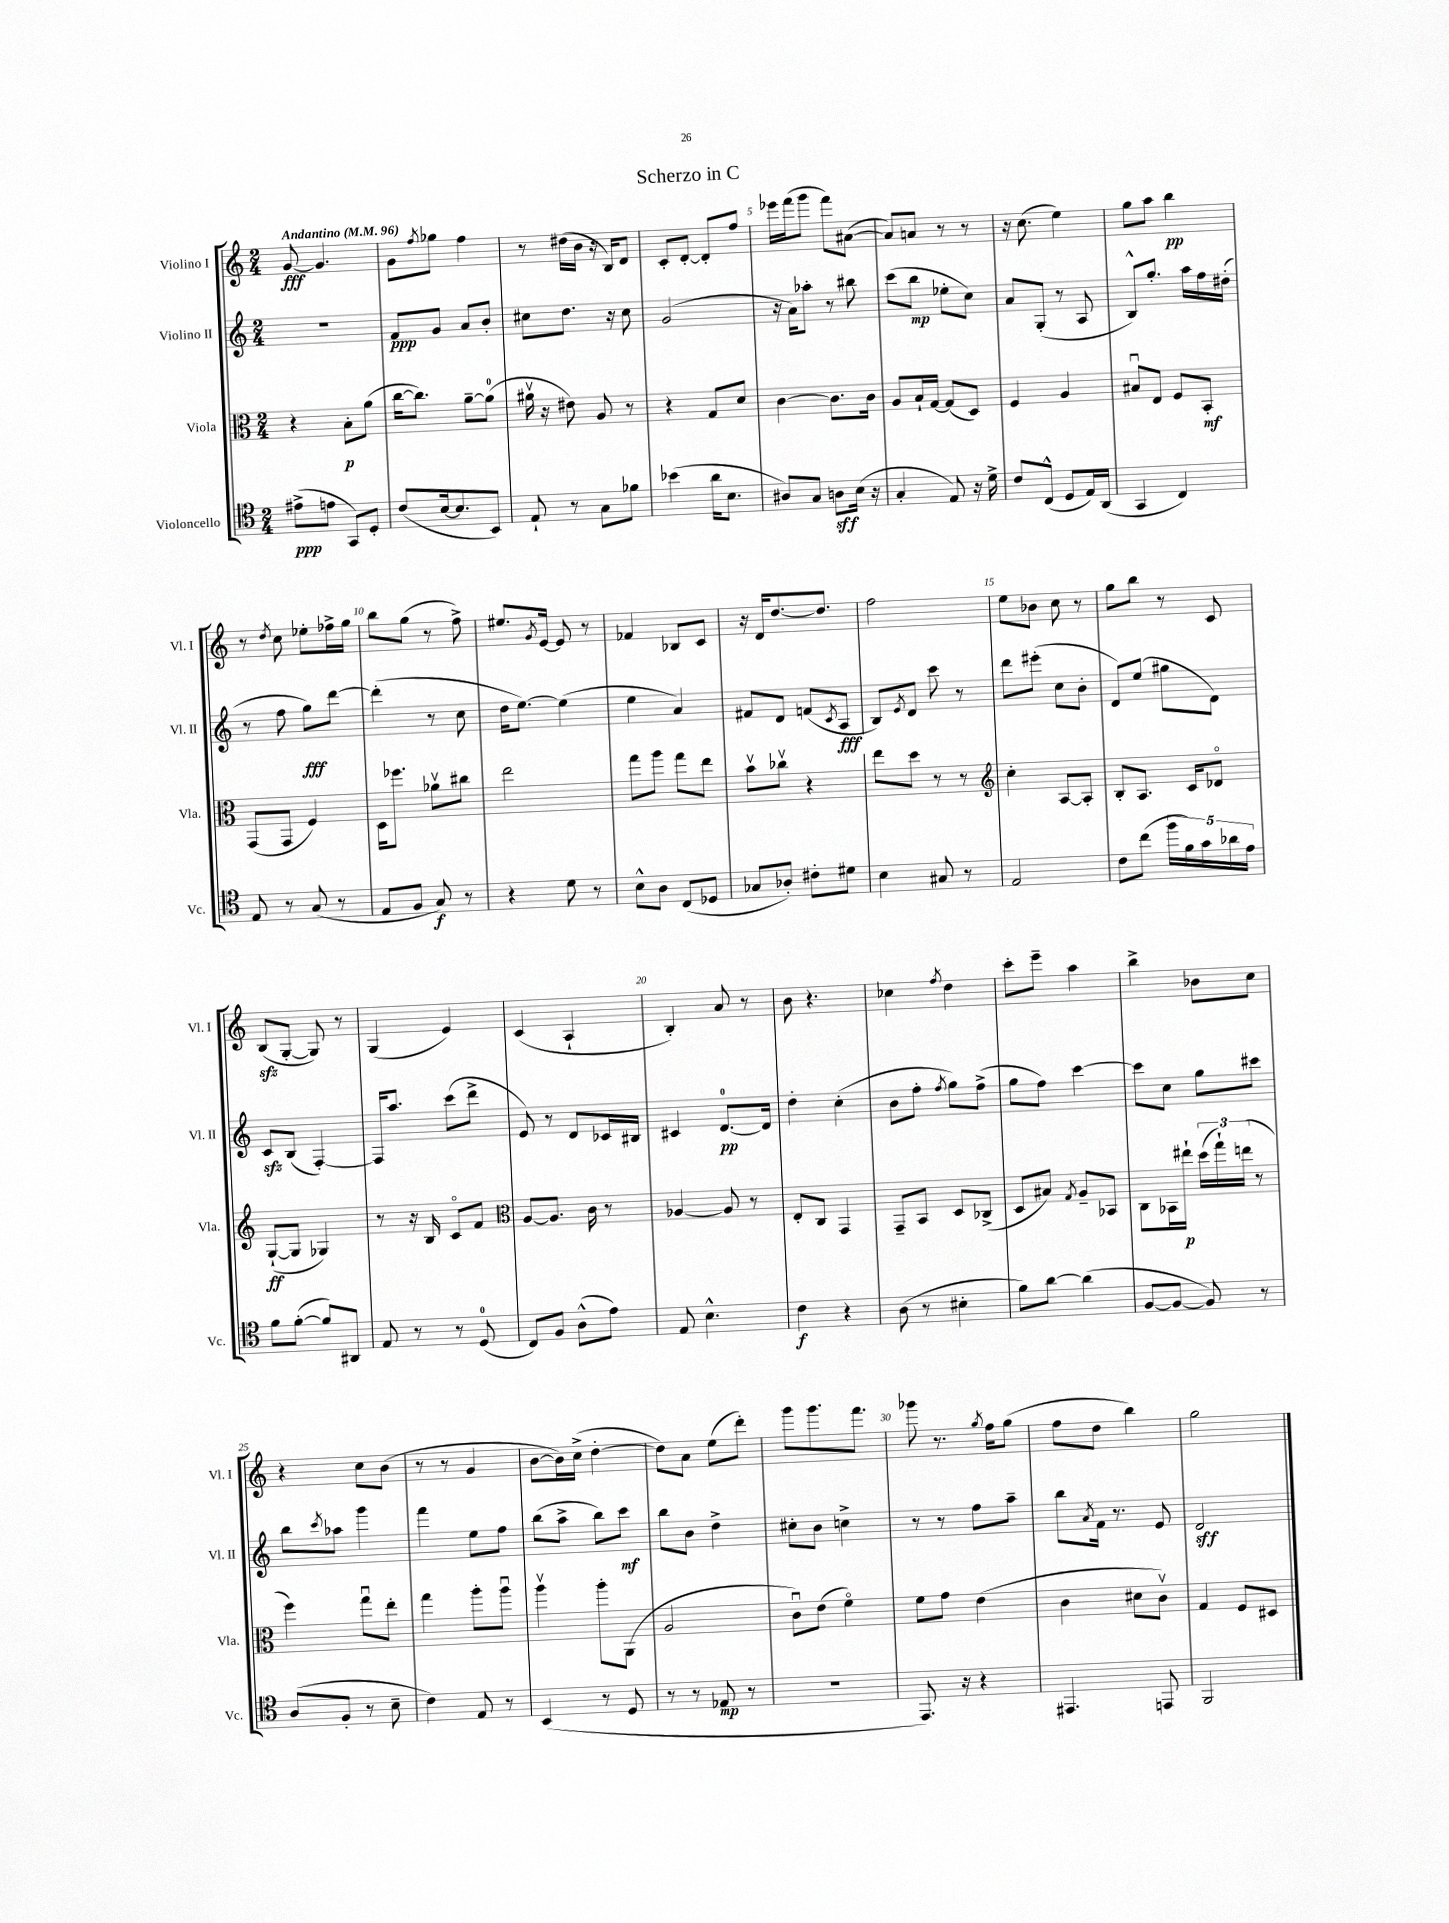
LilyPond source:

\header { title = "Scherzo in C" }
<<
\new StaffGroup <<
\new Staff = "s0" \with { instrumentName = "Violino I" shortInstrumentName = "Vl. I" } {
    \clef treble \key c \major \numericTimeSignature \time 2/4 \tempo "Andantino" 4 = 96
    g'8~\fff g'4. |
    g'8 \acciaccatura { f''8 } ges''8 f''4 |
    r8 dis''16( b'16 r16 b16) d'8 |
    c'8-. d'8~-. d'8-. f''8 |
    ees'''16 f'''16( g'''8 f'''8) ais'8~( |
    ais'8) a'8 r8 r8 |
    r16 c''8.( e''4) |
    g''8 a''8 b''4\pp |
    r8 \acciaccatura { d''8 } c''8 ees''8-. fes''16-> g''16 |
    b''8 g''8( r8 f''8->) |
    eis''8. \acciaccatura { g'8 } e'16~ e'8 r8 |
    fes'4 bes8 c'8 |
    r16 d'16 d''8.~ d''8. |
    f''2 |
    e''8 bes'8 c''8 r8 |
    g''8 b''8 r8 c'8 |
    b8\sfz( g8~-. g8) r8 |
    g4( e'4) |
    c'4( a4-! |
    b4-.) a'8 r8 |
    b'8 r4. |
    ces''4 \acciaccatura { f''8 } d''4 |
    c'''8-. e'''8-- a''4 |
    b''4-> bes'8 c''8 |
    r4 c''8 b'8( |
    r8 r8 g'4 |
    b'8~ b'16) c''16->( d''4~-. |
    d''8) a'8 e''8( d'''8-.) |
    g'''8 g'''8. f'''8. |
    ges'''8 r8. \acciaccatura { g''8 } f''16 g''8( |
    f''8 d''8 b''4) |
    g''2 \bar "|." |
}
\new Staff = "s1" \with { instrumentName = "Violino II" shortInstrumentName = "Vl. II" } {
    \clef treble \key c \major \numericTimeSignature \time 2/4
    r2 |
    f'8\ppp g'8 a'8 b'8-. |
    cis''8 d''8. r16 cis''8 |
    g'2( |
    r16 a'16) aes''8-. r8 bis''8 |
    c'''8( b''8\mp ees''8-. c''8) |
    a'8 g8-.( r8 a8 |
    b8-^) g''8.-. a''16 f''16 dis''16-.( |
    r8 f''8 g''8\fff) d'''8~ |
    d'''4-.( r8 c''8 |
    d''16 e''8.~) e''4( |
    e''4 a'4) |
    fis'8 d'8 f'8( \acciaccatura { c'8 } a8\fff |
    b8) \acciaccatura { e'8 } d'8 c'''8 r8 |
    d'''8 eis'''8-.( c''8 b'8-. |
    d'8) e''8( gis''8 d'8) |
    c'8\sfz b8( f4~-.) |
    f16 a''8. c'''8( d'''8-> |
    e'8) r8 d'8 ces'16 bis16 |
    cis'4 d'8.-0~\pp d'16 |
    d''4-. c''4-.( |
    b'8 f''8-. \acciaccatura { f''8 } g''8) f''8->( |
    g''8 f''8) c'''4~ |
    c'''8 c''8 g''8 cis'''8 |
    b''8 \acciaccatura { c'''8 } aes''8 g'''4 |
    f'''4 e''8 f''8 |
    b''8( a''8-> b''8) c'''8\mf |
    b''8 b'8 d''4-> |
    cis''8-. b'8 c''4-> |
    r8 r8 f''8 a''8-- |
    b''8 \acciaccatura { a'8 } f'16 r8. e'8 |
    d'2\sff \bar "|." |
}
\new Staff = "s2" \with { instrumentName = "Viola" shortInstrumentName = "Vla." } {
    \clef alto \key c \major \numericTimeSignature \time 2/4
    r4 b8-.\p a'8( |
    c''16~ c''8.) a'8~-- a'8-0( |
    ais'16\upbow r16 eis'8) a8 r8 |
    r4 g8 d'8 |
    c'4~ c'8. c'16 |
    a8 b16-! g16~ g8( d8) |
    f4 a4 |
    bis8\downbow e8 f8 b,8-.\mf |
    g,8( g,8 f4) |
    d16 fes''8. aes'8\upbow cis''8 |
    e''2 |
    g''8 a''8 g''8 e''8 |
    b'8\upbow ces''8\upbow r4 |
    e''8 d''8 r8 r8 |
    \clef treble c''4-. a8~ a8-. |
    b8-. a8. c'16 des'8\flageolet |
    g8~-!\ff( g8 ges4) |
    r8 r16 b16 c'8\flageolet f'8 |
    \clef alto a8~ a8. c'16 r8 |
    aes4~ aes8 r8 |
    e8-. c8 g,4 |
    g,8-- b,8 d8 ces8->( |
    d8 bis8) \acciaccatura { g8 } a8-- bes,8 |
    c8 bes,16 eis''16-!\p \tuplet 3/2 { d''16( g''16-!) e''16( } r8 |
    f''4) g''8\downbow e''8-. |
    g''4 a''8-. a''8\downbow |
    a''4\upbow a''8-. a,8( |
    a2 |
    c'8\downbow) e'8( f'4\flageolet) |
    f'8 g'8 e'4( |
    c'4 dis'8 c'8\upbow) |
    g4 f8 dis8 \bar "|." |
}
\new Staff = "s3" \with { instrumentName = "Violoncello" shortInstrumentName = "Vc." } {
    \clef tenor \key c \major \numericTimeSignature \time 2/4
    eis'8->\ppp( e'8 g,8) d8-. |
    c'8( b16~ b8. b,8) |
    e8-! r8 g8 fes'8 |
    bes'4( a'16 b8. |
    ais8) g8 a8\sff b16( r16 |
    g4-. e8) r16 d'16-> |
    c'8 c8-^( d8 e16) a,16( |
    g,4 c4) |
    e8 r8 g8( r8 |
    e8 f8 g8\f) r8 |
    r4 d'8 r8 |
    b8-^ a8 c8( des8 |
    ges8 aes8-.) cis'8-. dis'8 |
    b4 gis8 r8 |
    e2 |
    c'8 c''8( \tuplet 5/4 { f''16 f'16) g'16 aes'16 e'16 } |
    f'8 f'8~-.( f'8) ais,8 |
    e8 r8 r8 d8-0( |
    c8) f8 a8-^( e'8) |
    e8 b4.-^ |
    c'4\f r4 |
    a8( r8 bis4-. |
    f'8) a'8~ a'4( |
    f8~ f8~ f8) r8 |
    a8( f8-. r8 b8-- |
    c'4) e8 r8 |
    b,4( r8 d8 |
    r8 r8 ees8\mp r8 |
    R2 |
    e,8.) r16 r4 |
    eis,4. e,8 |
    f,2 \bar "|." |
}
>>
>>
\layout { \context { \Score \override BarNumber.break-visibility = ##(#f #t #t) barNumberVisibility = #(every-nth-bar-number-visible 5) } }
